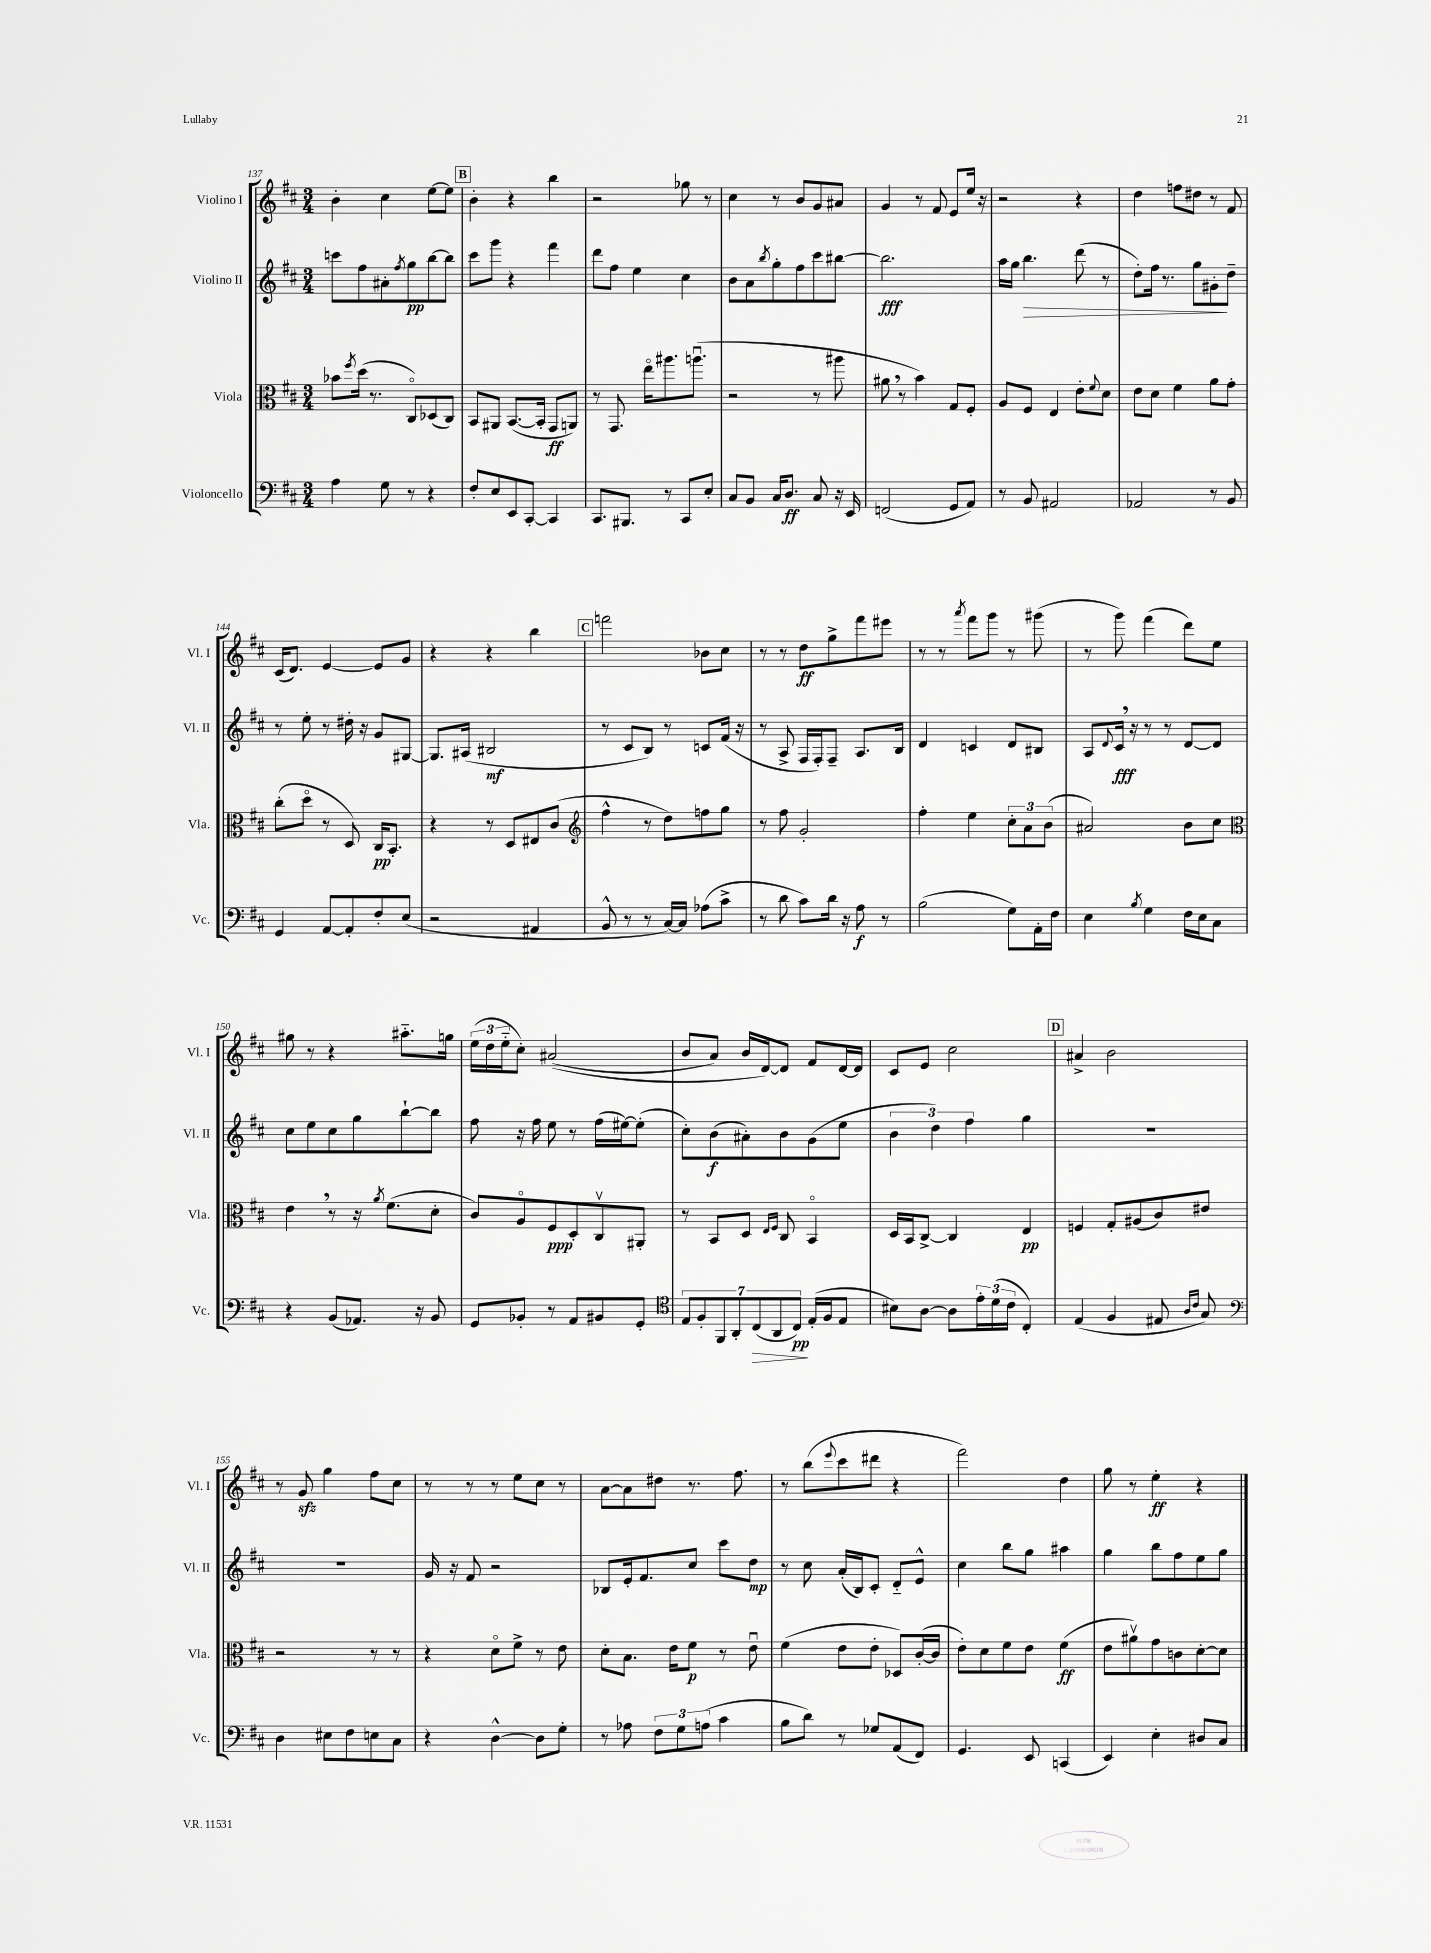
<<
\new StaffGroup <<
\new Staff = "s0" \with { instrumentName = "Violino I" shortInstrumentName = "Vl. I" } {
    \clef treble \key d \major \numericTimeSignature \time 3/4
    b'4-. cis''4 e''8~ e''8 |
    \mark \markup { \box "B" } b'4-. r4 b''4 |
    r2 ges''8 r8 |
    cis''4 r8 b'8 g'8 ais'8 |
    g'4 r8 fis'8 e'8 e''16 r16 |
    r2 r4 |
    d''4 f''8 dis''8 r8 fis'8 |
    cis'16( d'8.) e'4~ e'8 g'8 |
    r4 r4 b''4 |
    \mark \markup { \box "C" } f'''2 bes'8 cis''8 |
    r8 r8 d''8\ff g''8-> fis'''8 eis'''8 |
    r8 r8 \acciaccatura { a'''8 } fis'''8 g'''8 r8 gis'''8( |
    r8 g'''8) fis'''4( d'''8) e''8 |
    gis''8 r8 r4 ais''8.-_ g''16 |
    \tuplet 3/2 { e''16( d''16 e''16-_ } cis''8-.) ais'2(\( |
    b'8 a'8) b'16 d'16~\) d'8 fis'8 d'16~ d'16 |
    cis'8 e'8 cis''2 |
    \mark \markup { \box "D" } ais'4-> b'2 |
    r8 g'8\sfz g''4 fis''8 cis''8 |
    r8 r8 r8 e''8 cis''8 r8 |
    a'8~ a'8 dis''8 r8. fis''8. |
    r8 b''8( \appoggiatura { e'''8 } cis'''8 dis'''8 r4 |
    fis'''2) d''4 |
    g''8 r8 e''4-.\ff r4 \bar "|." |
}
\new Staff = "s1" \with { instrumentName = "Violino II" shortInstrumentName = "Vl. II" } {
    \clef treble \key d \major \numericTimeSignature \time 3/4
    c'''8 fis''8 ais'8-. \acciaccatura { fis''8 } g''8\pp b''8~ b''8 |
    \mark \markup { \box "B" } cis'''8 g'''8 r4 fis'''4 |
    d'''8 fis''8 e''4 cis''4 |
    b'8 a'8 \acciaccatura { b''8 } g''8-. fis''8 cis'''8 bis''8~ |
    bis''2.\fff |
    a''16 g''16 b''4.\> d'''8( r8 |
    d''8-.) fis''16 r8. g''8 gis'8-.\! d''8-- |
    r8 e''8-. r8 dis''16-. r16 g'8 gis8~ |
    gis8. ais16( bis2\mf |
    \mark \markup { \box "C" } r8 cis'8 b8) r8 c'8 fis'16( r16 |
    r8 a8-> fis16 fis16-.) fis8-- a8. b16 |
    d'4 c'4 d'8 bis8 |
    a8 \appoggiatura { d'8 } cis'16\fff \breathe r16 r8 r8 d'8~ d'8 |
    cis''8 e''8 cis''8 g''8 b''8~-! b''8 |
    fis''8 r16 fis''16 e''8 r8 fis''16( eis''16~) eis''8-.( |
    cis''8-.) b'8\f( ais'8-.) b'8 g'8( e''8 |
    \tuplet 3/2 { b'4 d''4) fis''4 } g''4 |
    \mark \markup { \box "D" } R2. |
    R2. |
    g'16 r16 fis'8 r2 |
    bes8 e'16-. fis'8. cis''8 cis'''8 d''8\mp |
    r8 cis''8 a'16-.( b16) cis'8-. d'8-_ e'8-^ |
    cis''4 b''8 g''8 ais''4 |
    g''4 b''8 fis''8 e''8 g''8 \bar "|." |
}
\new Staff = "s2" \with { instrumentName = "Viola" shortInstrumentName = "Vla." } {
    \clef alto \key d \major \numericTimeSignature \time 3/4
    bes'8 \acciaccatura { fis''8 } d''16( r8. cis8\flageolet) des8( cis8) |
    \mark \markup { \box "B" } b,8 ais,8 b,8.~( b,16-. g,8\ff a,8) |
    r8 g,8. e''16\flageolet ais''8. a''8.\downbow( |
    r2 r8 ais''8 |
    ais'8 \breathe r8 b'4) g8 fis8-. |
    a8 fis8 e4 e'8-. \appoggiatura { fis'8 } d'8 |
    e'8 d'8 fis'4 a'8 g'8-. |
    cis''8-.( d''8\flageolet r8 d8) cis16\pp b,8.-. |
    r4 r8 d8 eis8 cis'8( |
    \mark \markup { \box "C" } \clef treble fis''4-^ r8 d''8) f''8 g''8 |
    r8 fis''8 g'2-. |
    fis''4-. e''4 \tuplet 3/2 { cis''8-. a'8 b'8( } |
    ais'2) b'8 cis''8 |
    \clef alto e'4 \breathe r8 r16 \acciaccatura { a'8 } fis'8.( d'8-. |
    cis'8) a8\flageolet fis8\ppp d8-. cis8\upbow ais,8-. |
    r8 b,8 d8 \grace { e16 fis16 } cis8 b,4\flageolet |
    d16 b,16 cis8~-> cis4 e4\pp |
    \mark \markup { \box "D" } f4 g8-. ais8( cis'8) eis'8 |
    r2 r8 r8 |
    r4 d'8\flageolet fis'8-> r8 e'8 |
    d'8-. b8. e'16 fis'8\p r8 e'8\downbow |
    fis'4( e'8 e'8-. des8) cis'16~-.( cis'16 |
    e'8-.) d'8 fis'8 e'8 fis'4\ff( |
    e'8 ais'8\upbow) g'8 c'8 d'8~-. d'8 \bar "|." |
}
\new Staff = "s3" \with { instrumentName = "Violoncello" shortInstrumentName = "Vc." } {
    \clef bass \key d \major \numericTimeSignature \time 3/4
    a4 g8 r8 r4 |
    \mark \markup { \box "B" } fis8-. e8 e,8 cis,8~-. cis,4 |
    cis,8. bis,,8. r8 cis,8 e8-. |
    cis8 b,8 cis16 d8.\ff cis8 r16 e,16 |
    f,2( g,8 a,8) |
    r8 b,8 ais,2 |
    aes,2 r8 b,8 |
    g,4 a,8~ a,8-. fis8-. e8( |
    r2 ais,4 |
    \mark \markup { \box "C" } b,8-^ r8 r8 cis16~) cis16 aes8( cis'8-> |
    r8 d'8 cis'8) d'16 r16 a8\f r8 |
    b2( g8) a,16-. fis16 |
    e4 \acciaccatura { b8 } g4 fis16 e16 cis8 |
    r4 b,8( aes,8.) r16 b,8 |
    g,8 bes,8-. r8 a,8 bis,8 g,8-. |
    \clef tenor \tuplet 7/4 { e8 fis8-. fis,8 a,8-. cis8\>( a,8 cis8\pp\!) } e16-.( fis16 e8 |
    bis8) a8~ a8 \tuplet 3/2 { e'16-. d'16( cis'16 } cis4-.) |
    \mark \markup { \box "D" } e4( fis4 eis8 \grace { a16 cis'16 } g8) |
    \clef bass d4 eis8 fis8 e8 cis8 |
    r4 d4~-^ d8 g8-. |
    r8 aes8 \tuplet 3/2 { fis8 g8 a8( } cis'4 |
    b8 d'8) r8 ges8 a,8( fis,8) |
    g,4. e,8 c,4( |
    e,4) e4-. dis8 cis8 \bar "|." |
}
>>
>>
\layout { \context { \Score currentBarNumber = #137 } }
